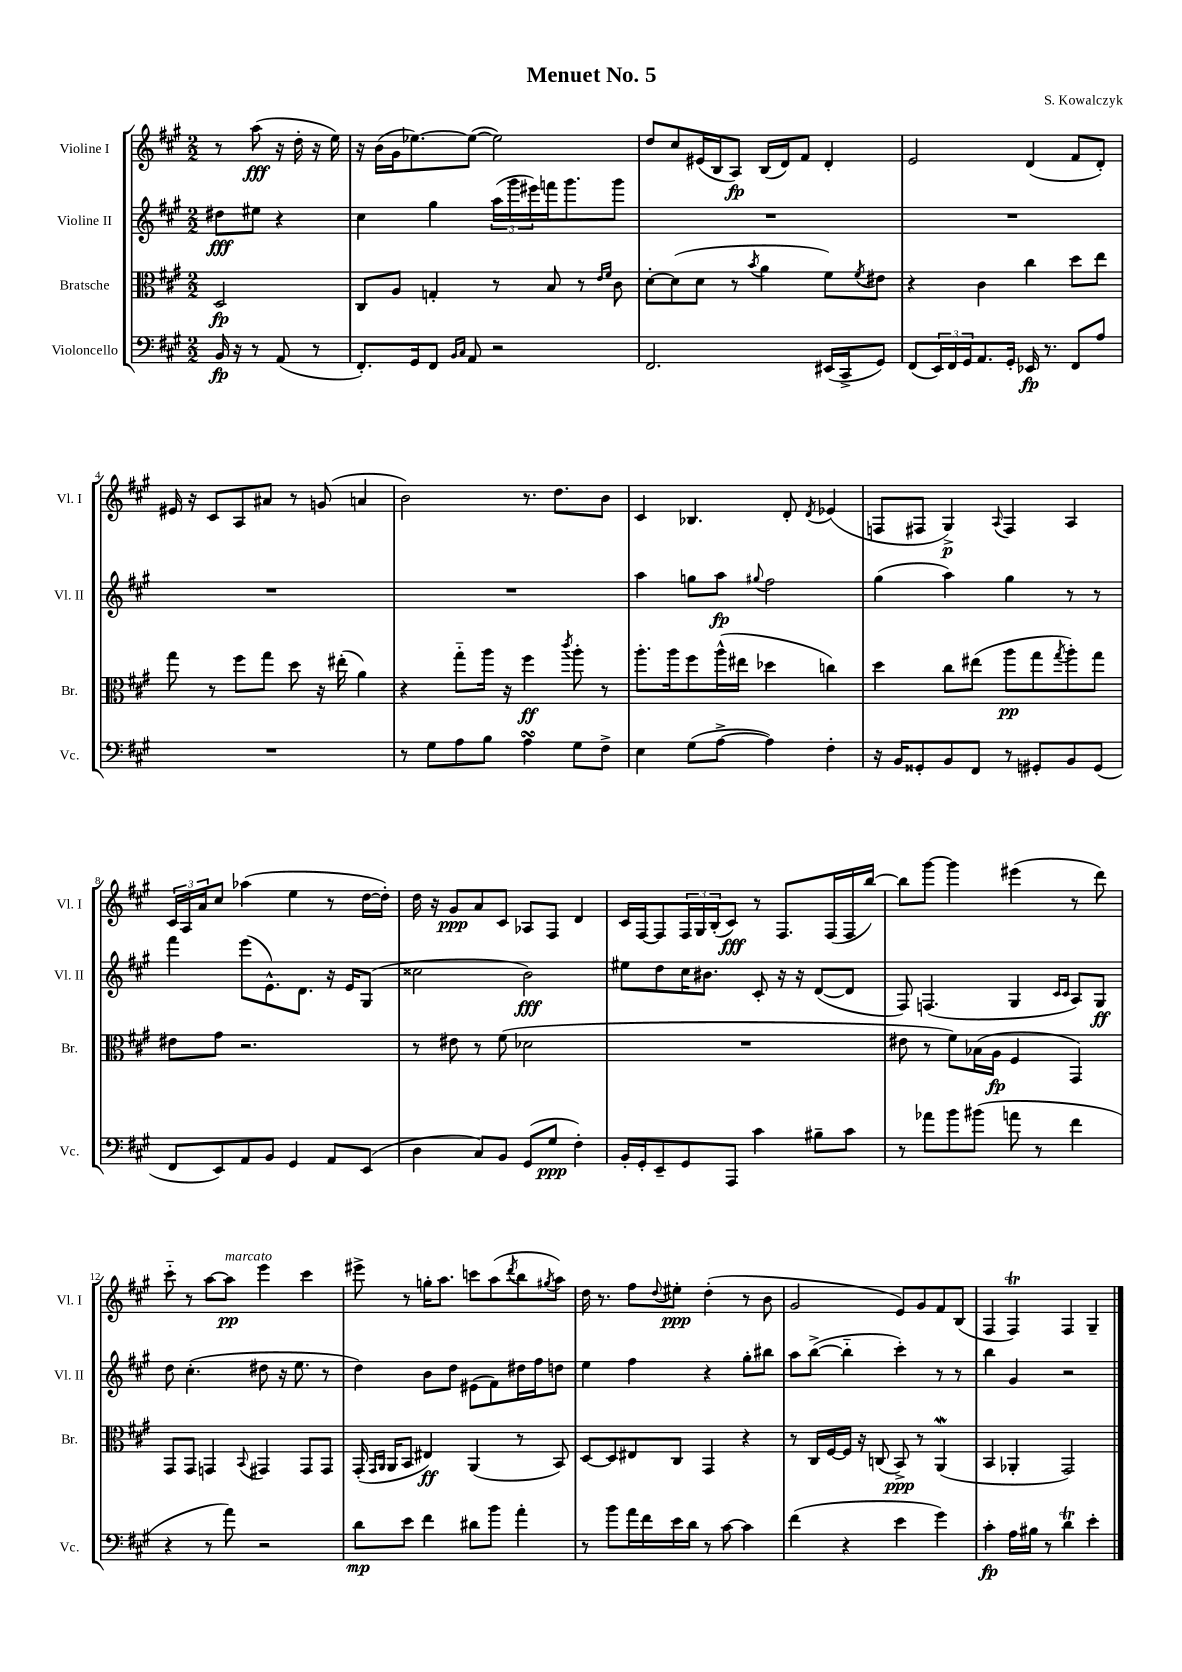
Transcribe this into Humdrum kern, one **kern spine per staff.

**kern	**kern	**kern	**kern
*staff4	*staff3	*staff2	*staff1
*clefF4	*clefC3	*clefG2	*clefG2
*k[f#c#g#]	*k[f#c#g#]	*k[f#c#g#]	*k[f#c#g#]
*M2/2	*M2/2	*M2/2	*M2/2
16BB	2D	8dd#	8r
16r	.	.	.
8r	.	8ee#	(8aa
(8AA	.	4r	16r
.	.	.	16dd'
8r	.	.	16r
.	.	.	16ee)
=	=	=	=
8.FF#')	8C#	4cc#	16r
.	.	.	(16b
.	8A	.	16g#
16GG#	.	.	[8.ee-)
8FF#	4G'	4gg#	.
16qqBB	.	.	.
16qqC#	.	.	.
8AA	.	.	(8ee-_
2r	8r	(24aa	2ee-])
.	.	24ggg#	.
.	.	24eee#)	.
.	8B	16fff	.
.	.	8.ggg#	.
.	8r	.	.
.	16qqe	.	.
.	16qqf#	.	.
.	8c#	8ggg#	.
=	=	=	=
2.FF#	[8d'	1r	8dd
.	(8d]	.	8cc#
.	8d	.	(16e#
.	.	.	16B
.	8r	.	8A)
.	8qb	.	.
.	4a	.	(16B
.	.	.	16d)
.	.	.	8f#
(16EE#	8f#)	.	4d'
16CC#^	.	.	.
.	8qf#	.	.
8GG#)	8e#	.	.
=	=	=	=
(8FF#	4r	1r	2e
24EE)	.	.	.
24FF#	.	.	.
24GG#	.	.	.
8.AA	4c#	.	.
16GG#'	.	.	.
16EE-	4cc#	.	(4d
8.r	.	.	.
8FF#	8dd	.	8f#
8A	8ee	.	8d')
=	=	=	=
1r	8gg#	1r	16e#
.	.	.	16r
.	8r	.	8c#
.	8ff#	.	8A
.	8gg#	.	8a#
.	8dd	.	8r
.	16r	.	(8g
.	(16ee#'	.	.
.	4a)	.	4a
=	=	=	=
8r	4r	1r	2b)
8G#	.	.	.
8A	8gg#'~	.	.
8B	16aa	.	.
.	16r	.	.
4A	4ff#	.	8.r
.	.	.	8.dd
.	8qccc#	.	.
8G#	8aa'	.	.
8F#^	8r	.	8b
=	=	=	=
4E	8.aa'	4aa	4c#
.	16aa	.	.
(8G#	8ff#	8gg	4.B-
[8A^	(16aa^^	8aa	.
.	16ee#	.	.
.	.	8qqgg#	.
4A])	4dd-	2ff#	.
.	.	.	8d'
.	.	.	8qd
4F#'	4cc)	.	(4e-
=	=	=	=
16r	4dd	(4gg#	8F
16BB	.	.	.
8GG##'	.	.	8F#
8BB	8cc#	4aa)	4G#^)
8FF#	(8ee#	.	.
.	.	.	8qqA
8r	8aa	4gg#	4F#
8GG#'	8gg#	.	.
.	8qgg#	.	.
8BB	8aa')	8r	4A
(8GG#	8gg#	8r	.
=	=	=	=
8FF#	8e#	4fff#	24c#
.	.	.	24A
.	.	.	24a
8EE)	8g#	.	8cc#
8AA	2.r	(8eee	(4aa-
8BB	.	8.e^^)	.
4GG#	.	.	4ee
.	.	8.d	.
8AA	.	16r	8r
.	.	16e	.
(8EE	.	(8G#	[16dd
.	.	.	16dd'])
=	=	=	=
4D	8r	2cc##	16dd
.	.	.	16r
.	8e#	.	8g#
8C#)	8r	.	8a
8BB	(8f#	.	8c#
(8GG#	2d-	2b)	8A-
8G#	.	.	8F#
4F#')	.	.	4d
=	=	=	=
16BB'	1r	8ee#	16c#
16GG#'	.	.	[16F#
8EE~	.	8dd	8F#]
8GG#	.	16cc#	24F#
.	.	.	24G#
.	.	8.b#	.
.	.	.	(24B'
8AAA	.	.	8c#)
4c#	.	8c#'	8r
.	.	16r	8.F#
.	.	16r	.
8B#~	.	([8d	.
.	.	.	(16F#
8c#	.	8d]	16F#
.	.	.	[16bb)
=	=	=	=
8r	8e#	8F#)	8bb]
8a-	8r	(4.F	[8ggg#
8b	8f#)	.	4ggg#]
(8b#	(16B-	.	.
.	16A	.	.
8a	4F#	4G#	(4eee#
8r	.	.	.
.	.	16qqc#	.
.	.	16qqc#	.
4f#	4GG#)	8A)	8r
.	.	8G#	8ddd)
=	=	=	=
4r	8GG#	8dd	8ccc#'~
.	8GG#	(4.cc#'	8r
8r	4GG	.	[8aa
8a)	.	.	8aa]
.	8qqBB	.	.
2r	4GG#	8dd#	4eee
.	.	16r	.
.	.	8.ee	.
.	8GG#	.	4ccc#
.	8GG#	8r	.
=	=	=	=
8d	(16GG#'	4dd)	8eee#^
.	16qqGG#	.	.
.	16qqAA	.	.
.	16AA	.	.
8e	8BB	.	8r
4f#	4E#)	8b	16gg'
.	.	.	8.aa
.	.	8dd	.
8d#	(4AA	(8e#	8ccc
8b	.	8f#)	(8aa
.	.	.	8qddd
4a'	8r	16dd#	8bb
.	.	16ff#	.
.	.	.	8qgg#
.	8BB)	8dd	8aa)
=	=	=	=
8r	[8D	4ee	16dd
.	.	.	8.r
8b	8D]	.	.
16a	8E#	4ff#	8ff#
16f#	.	.	.
.	.	.	8qqdd
16e	8C#	.	8ee#'
16d	.	.	.
8r	4GG#	4r	(4dd'
[8c#	.	.	.
4c#]	4r	8gg#'	8r
.	.	8bb#	8b
=	=	=	=
(4f#	8r	8aa	2g#
.	16C#	([8bb^	.
.	[16F#	.	.
4r	16F#]	4bb'~]	.
.	16r	.	.
.	(8C	.	.
4e	8BB^)	4ccc#')	8e)
.	8r	.	8g#
4g#)	(4AA	8r	8f#
.	.	8r	(8B
=	=	=	=
4c#'	4BB	4bb	4F#
16A	4AA-'	4g#	4F#)
16B#	.	.	.
8r	.	.	.
4d	2GG#)	2r	4F#
4e'	.	.	4G#~
==	==	==	==
*-	*-	*-	*-
